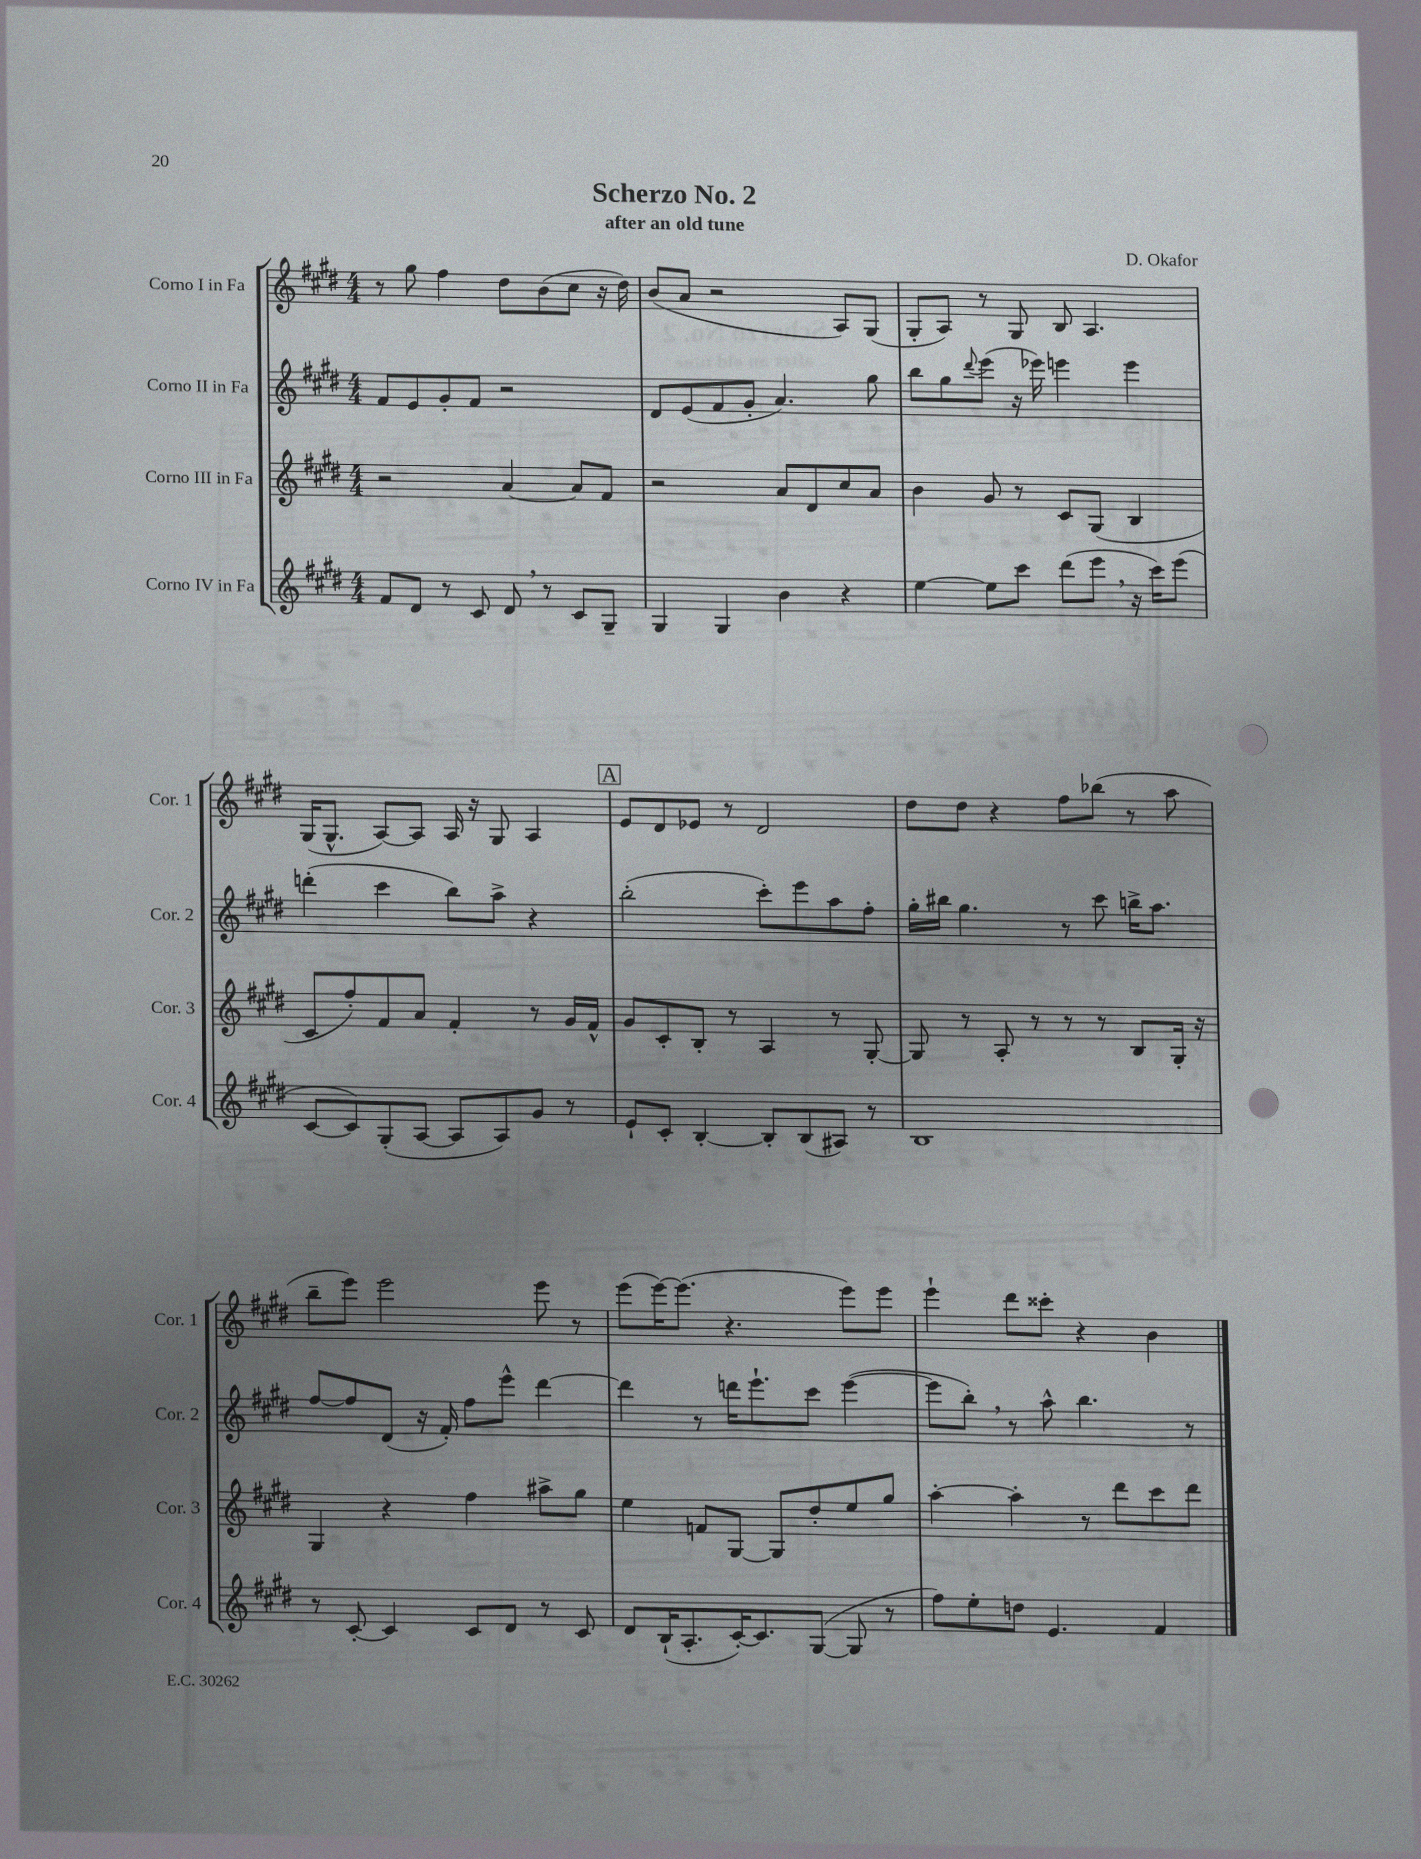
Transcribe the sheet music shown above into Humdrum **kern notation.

**kern	**kern	**kern	**kern
*part4	*part3	*part2	*part1
*staff4	*staff3	*staff2	*staff1
*I"Corno IV in Fa	*I"Corno III in Fa	*I"Corno II in Fa	*I"Corno I in Fa
*I'Cor. 4	*I'Cor. 3	*I'Cor. 2	*I'Cor. 1
*clefG2	*clefG2	*clefG2	*clefG2
*k[f#c#g#d#]	*k[f#c#g#d#]	*k[f#c#g#d#]	*k[f#c#g#d#]
*M4/4	*M4/4	*M4/4	*M4/4
=1	=1	=1	=1
8f#/L	2r	8f#/L	8r
8d#/J	.	8e/	8gg#\
8r	.	8g#'/	4ff#\
8c#/	.	8f#/J	.
8d#,/	[4a/	2r	8dd#\L
8r	.	.	(8b\
8c#/L	8a/L]	.	8cc#\J
8G#~/J	8f#/J	.	16r
.	.	.	16dd#\)
=2	=2	=2	=2
4G#/	2r	8d#/L	(8b/L
.	.	(8e/	8a/J
4G#/	.	8f#/	2r
.	.	8g#'/J	.
4b\	8a/L	4.a/)	.
.	8d#/	.	.
4r	8cc#/	.	8A/L)
.	8a/J	8gg#\	(8G#/J
=3	=3	=3	=3
[4ee\	4b\	8bb\L	8G#'/L
.	.	8gg#\	8A/J)
.	.	8qqddd#/	.
8ee\L]	8g#/	(8eee\J	8r
8ccc#\J	8r	16r	8G#/
.	.	16eee-X\)	.
(8ddd#\L	8c#/L	4eeen\	8B/
8eee,\J	(8G#/J	.	4.A/
16r	4B/	4eee\	.
16ccc#\KL)	.	.	.
(8eee\J	.	.	.
!!LO:LB:g=z
=4	=4	=4	=4
[8c#/L	8c#/L	(4dddn'\	(16G#/KL
.	.	.	8.G#^^/J
8c#/])	8ff#'/)	.	.
(8G#'/	8f#/	4ccc#\	[8A/L)
[8A/J	8a/J	.	8A/J]
8A/L]	4f#'/	8bb\L)	16A/
.	.	.	16r
8A/)	.	8aa^\J	8G#/
8g#/J	8r	4r	4A/
8r	16g#/LL	.	.
.	16f#^^/JJ	.	.
!!LO:REH:place=s1:t=A
=5	=5	=5	=5
8e`/L	8g#/L	(2bb'\	8e/L
8c#'/J	8c#'/	.	8d#/
[4B'/	8B'/J	.	8e-X/J
.	8r	.	8r
8B'/L]	4A/	8ccc#'\L)	2d#/
(8B/	.	8eee\	.
8A#X/J)	8r	8aa\	.
8r	[8G#'/	8ff#'\J	.
=6	=6	=6	=6
1B	8G#/]	16gg#'\LL	8dd#\L
.	.	16bb#X\JJ	.
.	8r	4.gg#\	8dd#\J
.	8A'/	.	4r
.	8r	.	.
.	8r	8r	8ff#\L
.	8r	8ccc#\	(8bb-X\J
.	8B/L	16bbn^\KL	8r
.	.	8.aa\J	.
.	16G#'/Jk	.	8aa\
.	16r	.	.
!!LO:LB:g=z
=7	=7	=7	=7
8r	4G#/	[8ff#/L	8bb~\L
[8c#'/	.	8ff#/]	8eee\J)
4c#/]	4r	(8d#/J	2eee\
.	.	16r	.
.	.	16f#'/)	.
8c#/L	4ff#\	8ff#\L	.
8d#/J	.	8eee^^\J	.
8r	8aa#X^\L	[4ddd#\	8eee\
8c#/	8gg#\J	.	8r
=8	=8	=8	=8
8d#/L	4ee\	4ddd#\]	(8eee\L
(16B`/K	.	.	[16eee\K)
8.A'/	.	.	(8.eee\J]
.	8fn/L	8r	.
[16c#'/K)	[8G#/J	16dddn\KL	4.r
8.c#/]	.	8.eee`\	.
.	8G#/L]	.	.
([8G#/J	8dd#'/	8ccc#\J	.
8G#/]	8ee/	([4eee\	8eee\L)
8r	8gg#/J	.	8eee\J
=9	=9	=9	=9
8ff#\L)	[4aa'\	8eee\L]	4eee`\
8ee'\	.	8bb',\J)	.
8ddn\J	4aa'\]	8r	8ddd#\L
4.e/	.	8aa^^\	8ccc##X'\J
.	8r	4.bb\	4r
.	8ddd#\L	.	.
4f#/	8ccc#\	.	4b\
.	8ddd#\J	8r	.
==	==	==	==
*-	*-	*-	*-
